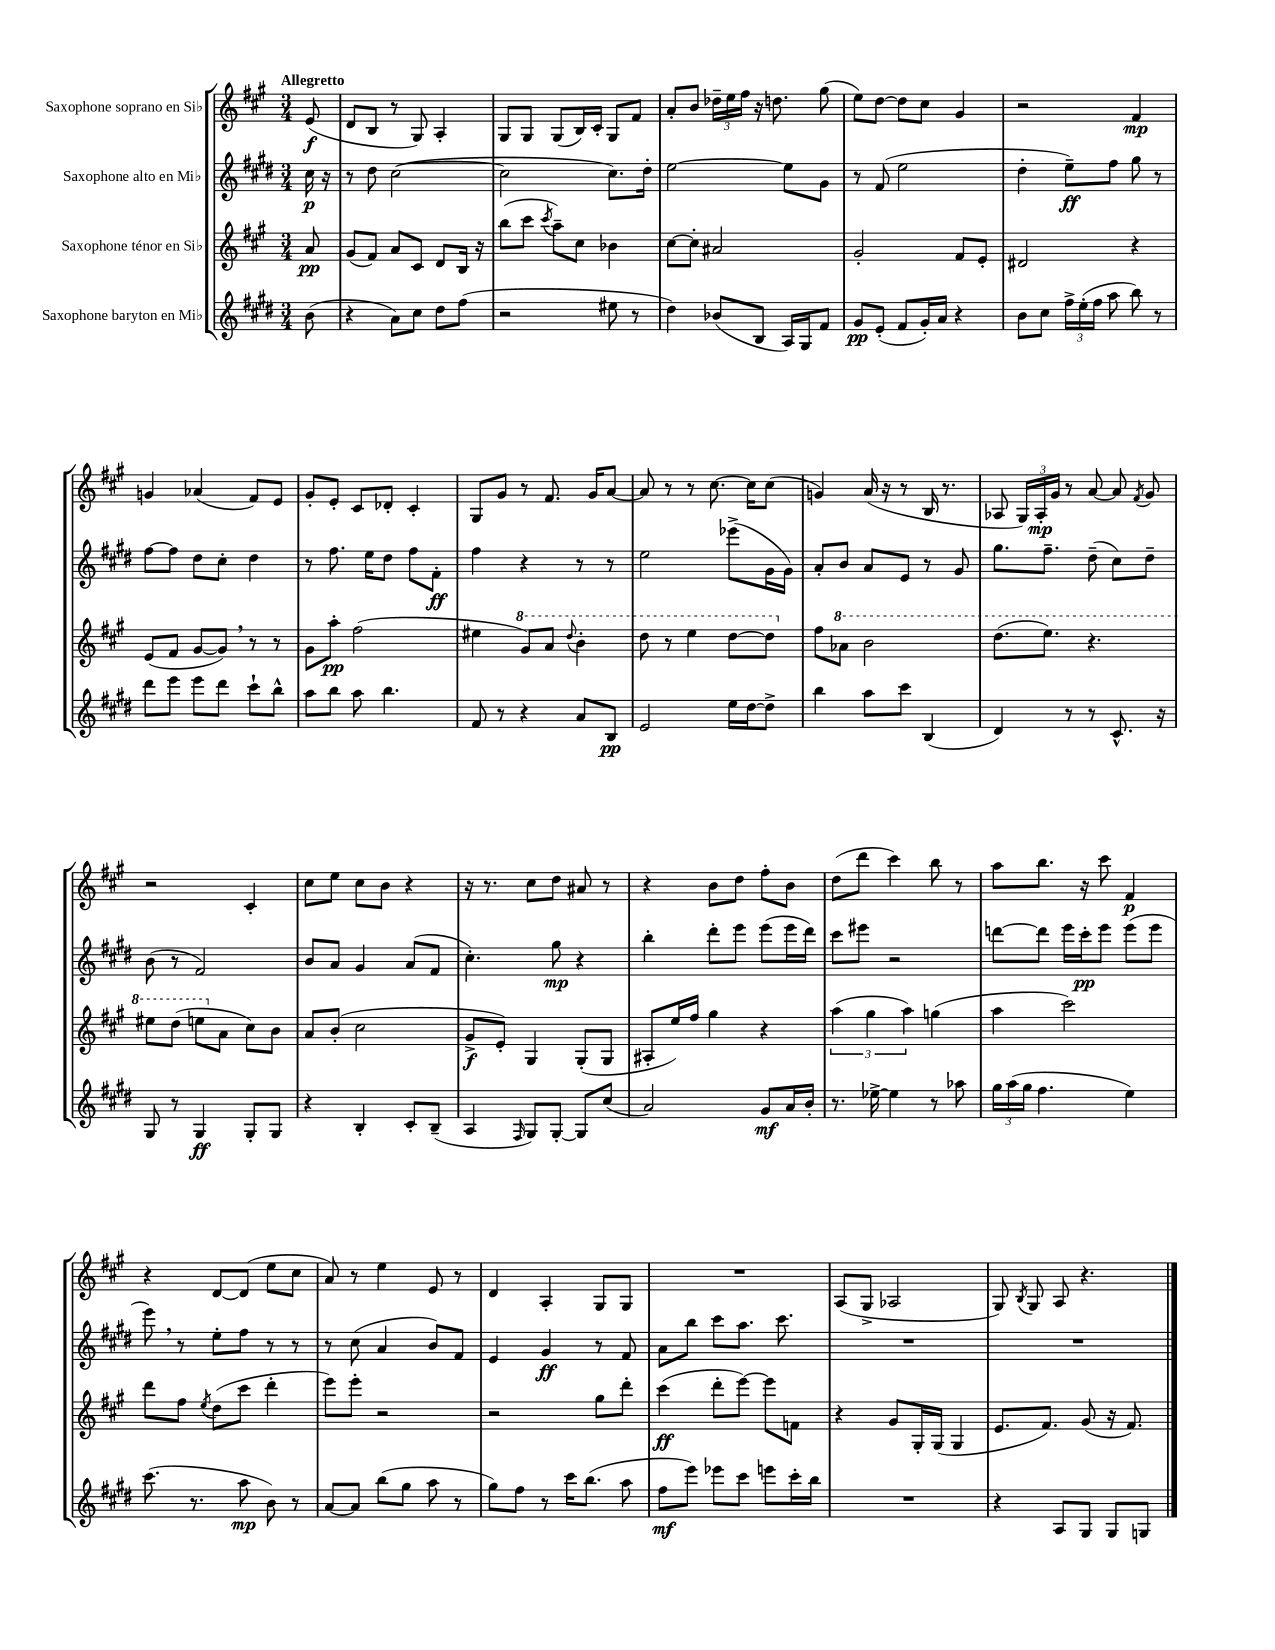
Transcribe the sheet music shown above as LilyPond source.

<<
\new StaffGroup <<
\new Staff = "s0" \with { instrumentName = "Saxophone soprano en Sib" } {
    \clef treble \key a \major \numericTimeSignature \time 3/4 \partial 8 \tempo "Allegretto"
    \autoBeamOff e'8\f( |
    d'8[ b8] r8 gis8) a4-. |
    gis8[ gis8] gis8[( b16) cis'16]-. gis8[ fis'8] |
    a'8[-. b'8] \tuplet 3/2 { des''16[-- e''16 fis''16] } r16 d''8. gis''8( |
    e''8[) d''8]~ d''8[ cis''8] gis'4 |
    r2 fis'4\mp |
    g'4 aes'4( fis'8[) e'8] |
    gis'8[-. e'8]-. cis'8[ des'8]-. cis'4-. |
    gis8[ gis'8] r8 fis'8. gis'16[ a'8]~ |
    a'8 r8 r8 cis''8.~ cis''16[ cis''8]( |
    g'4) a'16( r16 r8 b16 r8. |
    aes8 \tuplet 3/2 { gis16[) aes16-.\mp gis'16] } r8 a'8~ a'8 \acciaccatura { fis'8 } gis'8 |
    r2 cis'4-. |
    cis''8[ e''8] cis''8[ b'8] r4 |
    r16 r8. cis''8[ d''8] ais'8 r8 |
    r4 b'8[ d''8] fis''8[-. b'8] |
    d''8[( d'''8] cis'''4) b''8 r8 |
    a''8[ b''8.] r16 cis'''8 fis'4\p |
    r4 d'8[~ d'8]( e''8[ cis''8] |
    a'8) r8 e''4 e'8 r8 |
    d'4 a4-. gis8[ gis8] |
    R2. |
    a8[( gis8]-> aes2 |
    gis8) \acciaccatura { b8 } gis8 a8 r4. \bar "|." |
}
\new Staff = "s1" \with { instrumentName = "Saxophone alto en Mib" } {
    \clef treble \key e \major \numericTimeSignature \time 3/4 \partial 8
    \autoBeamOff cis''16\p r16 |
    r8 dis''8 cis''2~( |
    cis''2 cis''8.[) dis''16]-. |
    e''2~ e''8[ gis'8] |
    r8 fis'8( e''2 |
    dis''4-. e''8[--\ff) fis''8] gis''8 r8 |
    fis''8[~ fis''8] dis''8[ cis''8]-. dis''4 |
    r8 fis''8. e''16[ dis''8] fis''8[ fis'8]-.\ff |
    fis''4 r4 r8 r8 |
    e''2 ees'''8[->( gis'16 gis'16]) |
    a'8[-. b'8] a'8[ e'8] r8 gis'8 |
    gis''8.[ fis''8.]-- dis''8--( cis''8[) dis''8]-- |
    b'8( r8 fis'2) |
    b'8[ a'8] gis'4 a'8[( fis'8] |
    cis''4.-.) gis''8\mp r4 |
    b''4-. dis'''8[-. e'''8] e'''8[( e'''16 dis'''16]) |
    cis'''8[ eis'''8] r2 |
    d'''8[~ d'''8] e'''16[ cis'''16-.\pp e'''8] e'''8[( e'''8] |
    e'''8) \breathe r8 e''8[-. fis''8] r8 r8 |
    r8 cis''8( a'4 b'8[) fis'8] |
    e'4 gis'4\ff r8 fis'8 |
    a'8[ b''8] cis'''8[ a''8.] cis'''8. |
    R2. |
    R2. \bar "|." |
}
\new Staff = "s2" \with { instrumentName = "Saxophone ténor en Sib" } {
    \clef treble \key a \major \numericTimeSignature \time 3/4 \partial 8
    \autoBeamOff a'8\pp |
    gis'8[( fis'8]) a'8[ cis'8] d'8[ b16] r16 |
    b''8[( cis'''8] \acciaccatura { cis'''8 } a''8[--) cis''8] bes'4 |
    cis''8[~ cis''8]-. ais'2 |
    gis'2-. fis'8[ e'8]-. |
    dis'2 r4 |
    e'8[( fis'8] gis'8[~ gis'8]) \breathe r8 r8 |
    gis'8[ a''8]-.\pp fis''2( |
    eis''4 \ottava #1 gis''8[) a''8] \appoggiatura { d'''8 } b''4-. |
    d'''8 r8 e'''4 d'''8[~ d'''8] \ottava #0 |
    fis''8[ \ottava #1 aes''8] b''2 |
    d'''8.[( e'''8.]) r4. |
    eis'''8[ d'''8]( e'''8[ \ottava #0 a'8] cis''8[) b'8] |
    a'8[ b'8]-.( cis''2 |
    gis'8[->\f e'8]-.) gis4 gis8[-.( gis8] |
    ais8[-. e''16) fis''16] gis''4 r4 |
    \tuplet 3/2 { a''4( gis''4 a''4) } g''4( |
    a''4 cis'''2) |
    d'''8[ fis''8] \acciaccatura { e''8 } d''8[( cis'''8] d'''4-. |
    e'''8[) e'''8]-. r2 |
    r2 gis''8[ d'''8]-. |
    cis'''4\ff( d'''8[-. e'''8]~) e'''8[ f'8] |
    r4 gis'8[ gis16-. gis16]( gis4 |
    e'8.[ fis'8.]) gis'8( r16 fis'8.) \bar "|." |
}
\new Staff = "s3" \with { instrumentName = "Saxophone baryton en Mib" } {
    \clef treble \key e \major \numericTimeSignature \time 3/4 \partial 8
    \autoBeamOff b'8( |
    r4 a'8[) cis''8] dis''8[ fis''8]( |
    r2 eis''8 r8 |
    dis''4) bes'8[( b8] a16[) gis16 fis'8] |
    gis'8[\pp e'8]-.( fis'8[ gis'16-.) a'16] r4 |
    b'8[ cis''8] \tuplet 3/2 { fis''16[-> e''16-.( fis''16] } a''8 b''8) r8 |
    dis'''8[ e'''8] e'''8[ dis'''8] cis'''8[-! b''8]-^ |
    a''8[ b''8] a''8 b''4. |
    fis'8 r8 r4 a'8[ b8]\pp |
    e'2 e''16[ dis''16~ dis''8]-> |
    b''4 a''8[ cis'''8] b4( |
    dis'4) r8 r8 cis'8.-^ r16 |
    gis8 r8 gis4\ff gis8[-. gis8] |
    r4 b4-. cis'8[-. b8]--( |
    a4 \grace { fis16 } gis8[) gis8]~-. gis8[ cis''8]( |
    a'2) gis'8[\mf a'16 b'16]-. |
    r8. ees''16~-> ees''4 r8 aes''8 |
    \tuplet 3/2 { gis''16[ a''16( gis''16] } fis''4. e''4) |
    cis'''8.( r8. a''8\mp b'8) r8 |
    a'8[~ a'8] b''8[( gis''8] a''8 r8 |
    gis''8[) fis''8] r8 cis'''16[ b''8.]( a''8 |
    fis''8[\mf e'''8]) ees'''8[ cis'''8] e'''8[ cis'''16-. b''16] |
    R2. |
    r4 a8[ gis8] gis8[ g8] \bar "|." |
}
>>
>>
\layout { \context { \Score \remove "Bar_number_engraver" } }
